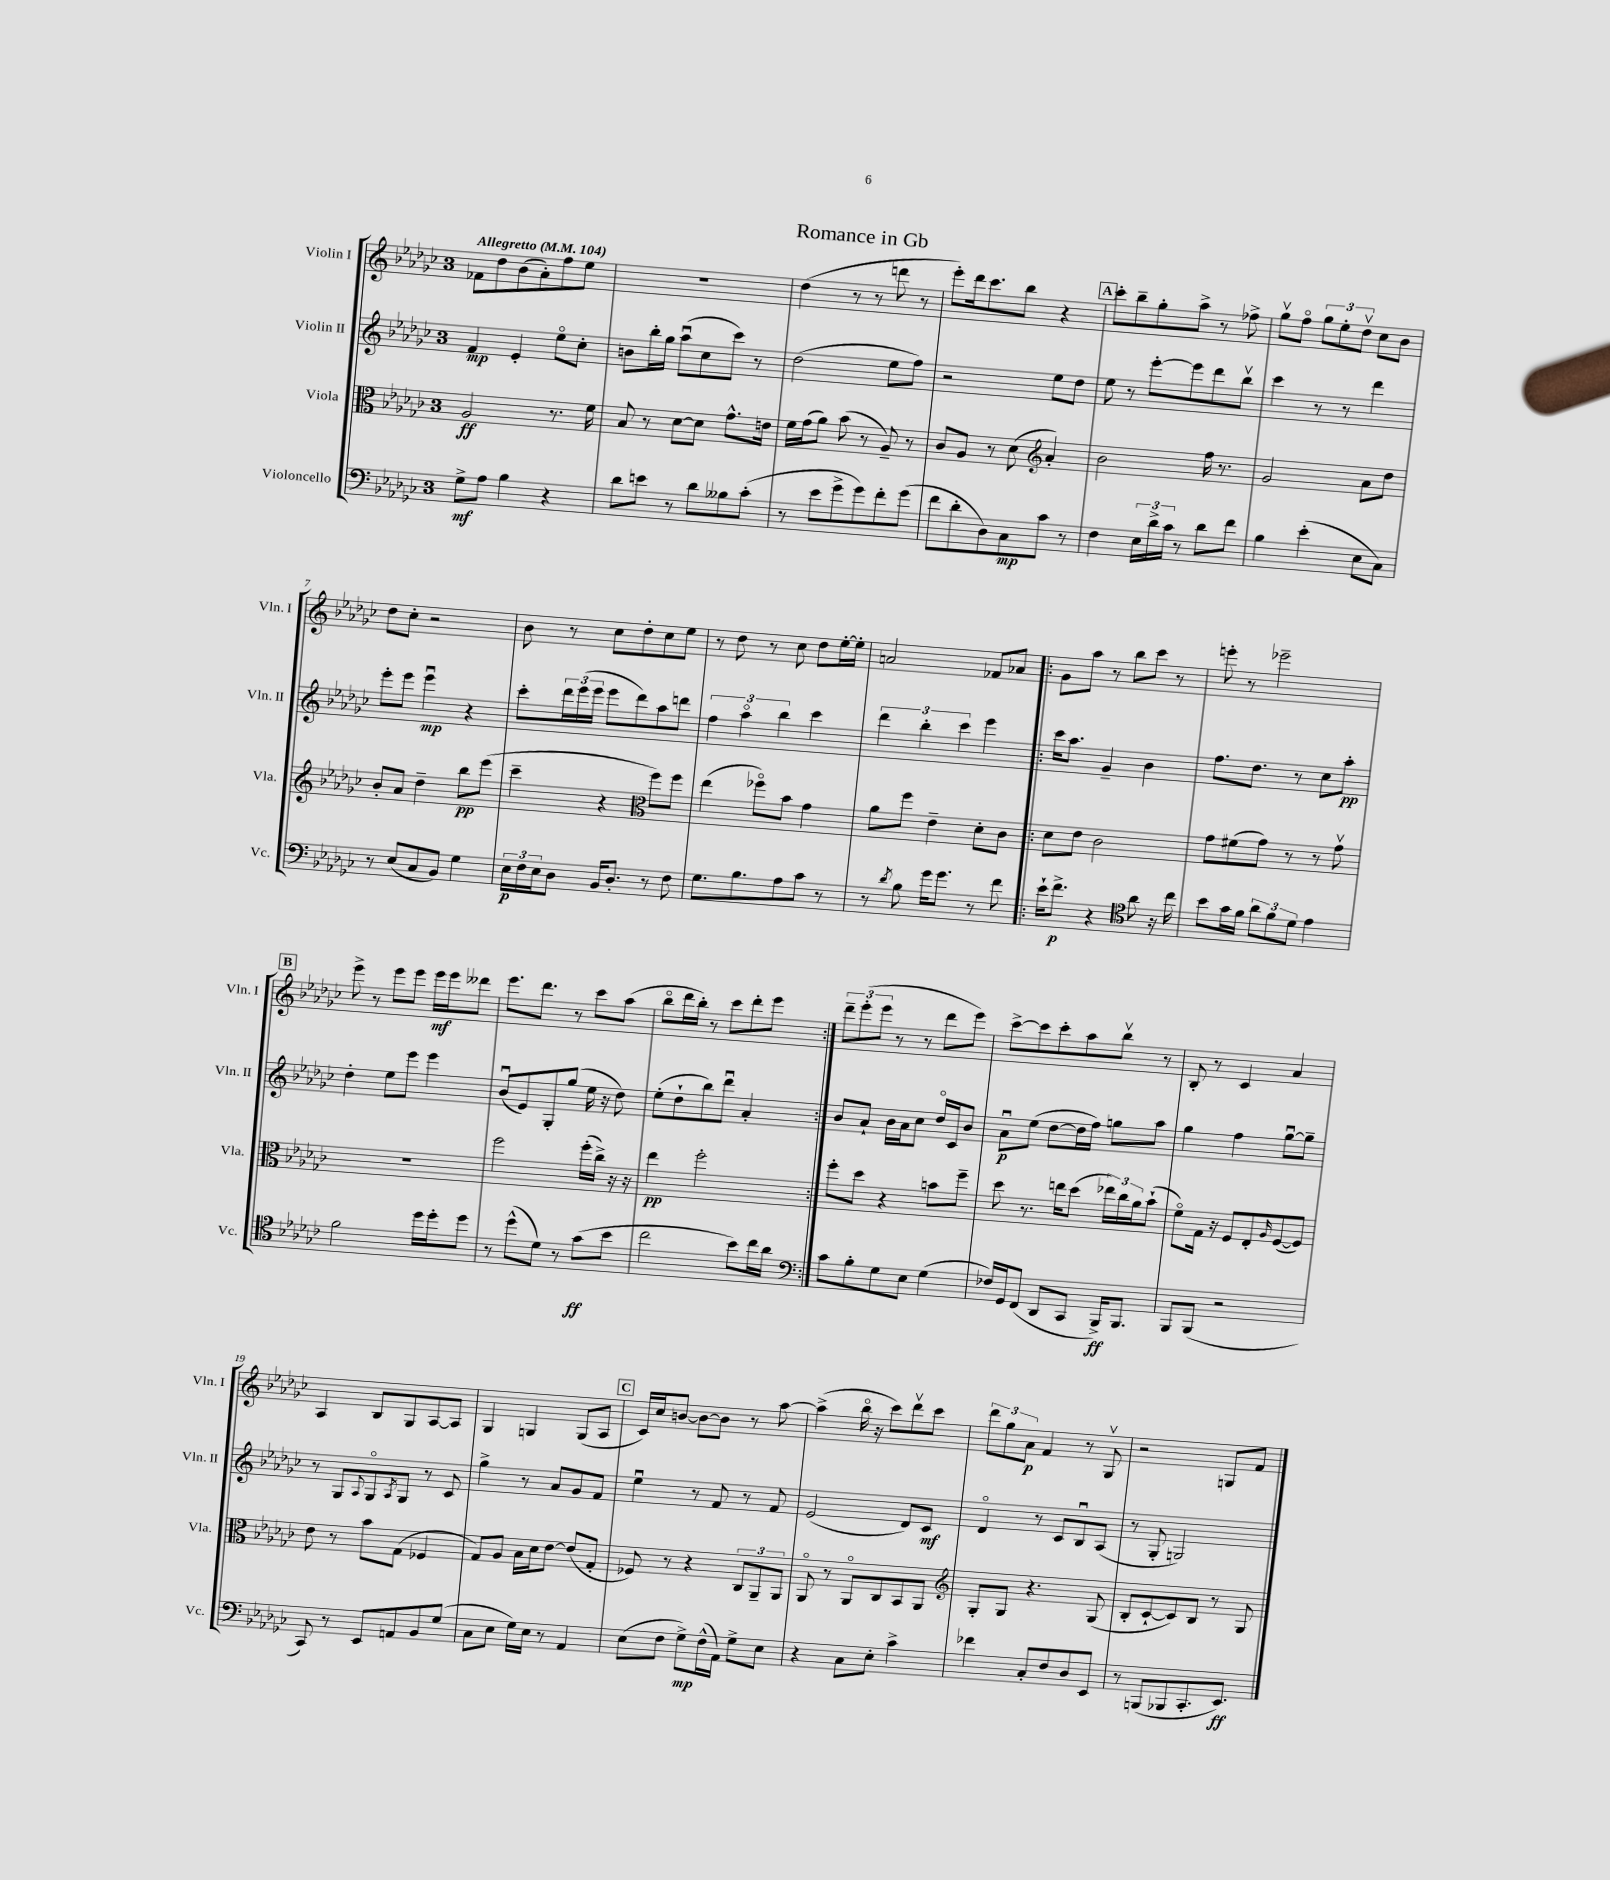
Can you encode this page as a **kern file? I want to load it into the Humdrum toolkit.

**kern	**dynam	**kern	**dynam	**kern	**dynam	**kern	**dynam
*part4	*part4	*part3	*part3	*part2	*part2	*part1	*part1
*staff4	*staff4	*staff3	*staff3	*staff2	*staff2	*staff1	*staff1
*I"Violoncello	*	*I"Viola	*	*I"Violin II	*	*I"Violin I	*
*I'Vc.	*	*I'Vla.	*	*I'Vln. II	*	*I'Vln. I	*
*clefF4	*	*clefC3	*	*clefG2	*	*clefG2	*
*k[b-e-a-d-g-c-]	*	*k[b-e-a-d-g-c-]	*	*k[b-e-a-d-g-c-]	*	*k[b-e-a-d-g-c-]	*
*M3/4	*	*M3/4	*	*M3/4	*	*M3/4	*
*MM104	*	*MM104	*	*MM104	*	*MM104	*
=1	=1	=1	=1	=1	=1	=1	=1
!	!	!	!	!	!	!LO:TX:a:B:t=Allegretto	!
8G-^\L	mf	2A-/	ff	4f/	mp	8f-X\L	.
8A-\J	.	.	.	.	.	8dd-\	.
4B-\	.	.	.	4e-'/	.	(8b-\	.
.	.	.	.	.	.	8a-'\)	.
4r	.	8.r	.	8ee-\L	.	8ff\	.
.	.	.	.	8cc-'\J	.	8ee-\J	.
.	.	16f\	.	.	.	.	.
=2	=2	=2	=2	=2	=2	=2	=2
8d-\L	.	8B-/	.	8bn\L	.	2.r	.
8en\J	.	8r	.	16bb-'\L	.	.	.
.	.	.	.	16gg-\JJ	.	.	.
8r	.	[8d-\L	.	(8aa-u\L	.	.	.
8d-\L	.	8d-\J]	.	8cc-\	.	.	.
8B--X\	.	8.g-^^\L	.	8ccc-\J)	.	.	.
(8c-'\J	.	.	.	8r	.	.	.
.	.	16en\Jk	.	.	.	.	.
=3	=3	=3	=3	=3	=3	=3	=3
8r	.	16f\LL	.	(2dd-\	.	(4dd-\	.
.	.	(16g-\J	.	.	.	.	.
8e-\L	.	8a-\J)	.	.	.	.	.
8g-^\	.	(8b-\	.	.	.	8r	.
8g-\)	.	8r	.	.	.	8r	.
8f'\	.	8A-~/)	.	8ee-\L	.	8dddn\	.
(8g-\J	.	8r	.	8ff\J)	.	8r	.
=4	=4	=4	=4	=4	=4	=4	=4
8f\L	.	8c-/L	.	2r	.	8eee-'\L)	.
8d-'\	.	8A-/J	.	.	.	16ddd-\k	.
.	.	.	.	.	.	8.ccc-\	.
8D-\)	.	8r	.	.	.	.	.
8C-\	mp	(8d-\	.	.	.	8bb-\J	.
*	*	*clefG2	*	*	*	*	*
8c-\J	.	4a-'/)	.	8ee-\L	.	4r	.
8r	.	.	.	8dd-\J	.	.	.
!!LO:REH:place=s1:t=A
=5	=5	=5	=5	=5	=5	=5	=5
4F\	.	2b-\	.	8ee-\	.	8ccc-'\L	.
.	.	.	.	8r	.	8bb-~\	.
24E-\LL	.	.	.	[8eee-'\L	.	8gg-'\	.
24d-^\	.	.	.	.	.	.	.
24c-\JJ	.	.	.	.	.	.	.
8r	.	.	.	8eee-\]	.	8aa-^\J	.
8d-\L	.	16ff\	.	8ddd-\	.	8r	.
.	.	8.r	.	.	.	.	.
8f\J	.	.	.	8bb-v\J	.	8ff-X^\	.
=6	=6	=6	=6	=6	=6	=6	=6
4B-\	.	2g-/	.	4ccc-\	.	8gg-v\L	.
.	.	.	.	.	.	8ff\J	.
(4e-'\	.	.	.	8r	.	12gg-\L	.
.	.	.	.	.	.	12ee-'\	.
.	.	.	.	8r	.	.	.
.	.	.	.	.	.	12dd-v\J	.
8E-\L	.	8a-\L	.	4ddd-\	.	8cc-\L	.
8C-\J)	.	8dd-\J	.	.	.	8b-\J	.
!!LO:LB:g=z
=7	=7	=7	=7	=7	=7	=7	=7
8r	.	8b-'/L	.	8eee-'\L	.	8dd-\L	.
(8E-/L	.	8a-/J	.	8eee-\J	.	8cc-'\J	.
8C-/	.	4dd-~\	.	4eee-u\	mp	2r	.
8BB-/J)	.	.	.	.	.	.	.
4G-\	.	8bb-\L	pp	4r	.	.	.
.	.	(8eee-\J	.	.	.	.	.
=8	=8	=8	=8	=8	=8	=8	=8
24E-\LL	p	4ccc-~\	.	8ccc-'\L	.	8b-\	.
24F\	.	.	.	.	.	.	.
24E-\J	.	.	.	.	.	.	.
8D-\J	.	.	.	24ddd-\L	.	8r	.
.	.	.	.	(24eee-\	.	.	.
.	.	.	.	24eee-\JJ	.	.	.
16BB-/KL	.	4r	.	8eee-\L	.	8cc-\L	.
8.D-'/J	.	.	.	.	.	.	.
.	.	.	.	8ddd-\)	.	8dd-'\	.
*	*	*clefC3	*	*	*	*	*
8r	.	8ff\L)	.	8aa-\	.	8cc-\	.
8F\	.	8ff\J	.	8dddn\J	.	8ee-\J	.
=9	=9	=9	=9	=9	=9	=9	=9
8.G-\L	.	(4ee-\	.	6ff\	.	8r	.
.	.	.	.	.	.	8dd-\	.
.	.	.	.	6aa-\	.	.	.
8.B-\	.	.	.	.	.	.	.
.	.	8ff-X\L)	.	.	.	8r	.
.	.	.	.	6bb-\	.	.	.
8A-\	.	8b-\J	.	.	.	8cc-\	.
8c-\J	.	4g-\	.	4ccc-\	.	8dd-\L	.
8r	.	.	.	.	.	[16ee-'\L	.
.	.	.	.	.	.	16ee-'\JJ]	.
=10	=10	=10	=10	=10	=10	=10	=10
8r	.	8a-\L	.	6ddd-\	.	2an/	.
8qd-/	.	.	.	.	.	.	.
8B-\	.	8ff\J	.	.	.	.	.
.	.	.	.	6bb-'\	.	.	.
16g-\KL	.	4e-~\	.	.	.	.	.
8.g-\J	.	.	.	.	.	.	.
.	.	.	.	6ccc-\	.	.	.
8r	.	8d-'\L	.	4eee-\	.	8f-X/L	.
8f\	.	8c-\J	.	.	.	8a-X/J	.
=11!|:	=11!|:	=11!|:	=11!|:	=11!|:	=11!|:	=11!|:	=11!|:
16e-`\KL	.	8d-\L	.	16ccc-\KL	.	8g-\L	.
8.f^\J	p	.	.	8.aa-\J	.	.	.
.	.	8e-\J	.	.	.	8aa-\J	.
4r	.	2c-\	.	4g-~/	.	8r	.
.	.	.	.	.	.	8bb-\L	.
*clefC4	*	*	*	*	*	*	*
8a-\	.	.	.	4b-\	.	8ccc-\J	.
16r	.	.	.	.	.	8r	.
16cc-\	.	.	.	.	.	.	.
=12	=12	=12	=12	=12	=12	=12	=12
8b-\L	.	8g-\L	.	8.ff\L	.	8eeen'\	.
16g-\L	.	(8f#X\	.	.	.	8r	.
16f\JJ	.	.	.	8.dd-\J	.	.	.
12a-\L	.	8g-\J)	.	.	.	2eee-X~\	.
12f\	.	.	.	.	.	.	.
.	.	8r	.	8r	.	.	.
12d-\J	.	.	.	.	.	.	.
4e-\	.	8r	.	8cc-\L	.	.	.
.	.	8g-v\	.	8aa-'\J	pp	.	.
!!LO:LB:g=z
!!LO:REH:place=s1:t=B
=13	=13	=13	=13	=13	=13	=13	=13
2f\	.	2.r	.	4dd-'\	.	8eee-^\	.
.	.	.	.	.	.	8r	.
.	.	.	.	8ee-\L	.	8eee-\L	.
.	.	.	.	8eee-\J	.	8eee-\J	.
16dd-\LL	.	.	.	4eee-\	.	16eee-\LL	mf
16dd-'\J	.	.	.	.	.	16eee-\J	.
8dd-\J	.	.	.	.	.	8ddd--X\J	.
=14	=14	=14	=14	=14	=14	=14	=14
8r	.	2ff\	.	(8b-u/L	.	8.eee-\L	.
(8dd-^^\L	.	.	.	8e-/)	.	.	.
.	.	.	.	.	.	8.ddd-\J	.
8d-\J)	.	.	.	8G-'/	.	.	.
8r	.	.	.	(8gg-/J	.	8r	.
(8g-\L	ff	(16ff'\LL	.	16ee-\	.	8ccc-\L	.
.	.	16cc-^\JJ)	.	16r	.	.	.
8b-\J	.	16r	.	8dd-\)	.	(8aa-\J	.
.	.	16r	.	.	.	.	.
=15	=15	=15	=15	=15	=15	=15	=15
2cc-\	.	4ee-\	pp	(8ee-'\L	.	8bb-\L	.
.	.	.	.	8dd-`\	.	16ddd-\L	.
.	.	.	.	.	.	16bb-'\JJ)	.
.	.	2ff'\	.	8bb-\)	.	8r	.
.	.	.	.	8ddd-u\J	.	8ccc-\L	.
8b-\L)	.	.	.	4a-'/	.	8ddd-'\	.
16cc-\L	.	.	.	.	.	8eee-\J	.
16a-\JJ	.	.	.	.	.	.	.
=16:|!	=16:|!	=16:|!	=16:|!	=16:|!	=16:|!	=16:|!	=16:|!
*clefF4	*	*	*	*	*	*	*
8c-\L	.	8ff'\L	.	8b-/L	.	12ddd-~\L	.
.	.	.	.	.	.	(12eee-'\	.
8B-'\	.	8dd-\J	.	8a-`/J	.	.	.
.	.	.	.	.	.	12eee-\J	.
8G-\	.	4r	.	16b-\LL	.	8r	.
.	.	.	.	16a-\J	.	.	.
8E-\J	.	.	.	8cc-\J	.	8r	.
(4G-\	.	8bn\L	.	16dd-/LL	.	8ddd-\L	.
.	.	.	.	16c-/J	.	.	.
.	.	8ff~\J	.	8b-/J	.	8eee-\J)	.
=17	=17	=17	=17	=17	=17	=17	=17
16F-X/LL)	.	8dd-\	.	8a-u\L	p	[8ccc-^\L	.
16GG-/J	.	.	.	.	.	.	.
(8FF/J	.	8.r	.	(8ee-\J	.	8ccc-\]	.
8DD-/L	.	.	.	[8dd-\L	.	8ccc-'\	.
.	.	16een\KL	.	.	.	.	.
8CC-/J	.	(8dd-\J	.	16dd-\L]	.	8aa-\	.
.	.	.	.	16ff\JJ)	.	.	.
16BBB-^/KL)	ff	24ee-X\LL)	.	8ggn\L	.	8bb-v\J	.
.	.	24cc-\	.	.	.	.	.
8.BBB-/J	.	.	.	.	.	.	.
.	.	24a-\J	.	.	.	.	.
.	.	(8b-`\J	.	8aa-\J	.	8r	.
=18	=18	=18	=18	=18	=18	=18	=18
8BBB-/L	.	8f\L)	.	4gg-\	.	8B-'/	.
(8BBB-/J	.	16G-\Jk	.	.	.	8r	.
.	.	16r	.	.	.	.	.
2r	.	8F/L	.	4ff\	.	4c-/	.
.	.	8E-'/	.	.	.	.	.
.	.	16qqA-/	.	.	.	.	.
.	.	([8F/	.	[8gg-u\L	.	4a-/	.
.	.	8F/J])	.	8gg-~\J]	.	.	.
!!LO:LB:g=z
=19	=19	=19	=19	=19	=19	=19	=19
8CC-/)	.	8e-\	.	8r	.	4A-/	.
8r	.	8r	.	8G-/L	.	.	.
.	.	.	.	8qqA-/	.	.	.
8EE-/L	.	8b-\L	.	8G-/	.	8B-/L	.
.	.	.	.	8qA-/	.	.	.
8AAn/	.	(8G-\J	.	8G-/J	.	8G-/	.
8BB-/	.	4F-X/	.	8r	.	[8A-/	.
(8G-/J	.	.	.	8c-/	.	8A-/J]	.
=20	=20	=20	=20	=20	=20	=20	=20
8C-\L	.	8G-/L)	.	4gg-^\	.	4G-/	.
8E-\J	.	8A-/J	.	.	.	.	.
16G-\LL)	.	16B-\LL	.	8r	.	4Gn/	.
16E-\JJ	.	16d-\J	.	.	.	.	.
8r	.	[8e-\J	.	8a-/L	.	.	.
4AA-/	.	(8e-/L]	.	8g-/	.	(8G/L	.
.	.	8G-'/J	.	8f/J	.	8A-/J	.
!!LO:REH:place=s1:t=C
=21	=21	=21	=21	=21	=21	=21	=21
(8E-\L	.	8F-X/)	.	4ee-u\	.	16c-/LL)	.
.	.	.	.	.	.	16cc-/J	.
8F\J	.	8r	.	.	.	[8bn/J	.
8G-^\L)	mp	4r	.	8r	.	8b\L_	.
(16F^^\L	.	.	.	8f/	.	8b\J]	.
16AA-\JJ)	.	.	.	.	.	.	.
8G-^\L	.	12C-/L	.	8r	.	8r	.
.	.	12AA-~/	.	.	.	.	.
8E-\J	.	.	.	8f/	.	[8aa-\	.
.	.	12AA-/J	.	.	.	.	.
=22	=22	=22	=22	=22	=22	=22	=22
4r	.	8AA-/	.	(2e-/	.	(4aa-^\]	.
.	.	8r	.	.	.	.	.
8C-\L	.	8AA-/L	.	.	.	16bb-\	.
.	.	.	.	.	.	16r	.
8E-'\J	.	8C-/	.	.	.	8ccc-\L)	.
4c-^\	.	8BB-/	.	8d-/L)	.	8ddd-v\	.
.	.	8AA-/J	.	8c-/J	mf	8ccc-\J	.
=23	=23	=23	=23	=23	=23	=23	=23
*	*	*clefG2	*	*	*	*	*
4f-X\	.	8G-'/L	.	4d-/	.	12ddd-\L	.
.	.	.	.	.	.	12gg-\	.
.	.	8G-/J	.	.	.	.	.
.	.	.	.	.	.	12a-\J	p
8C-'/L	.	4.r	.	8r	.	4f/	.
8F/	.	.	.	8c-/L	.	.	.
8D-/	.	.	.	8B-u/	.	8r	.
8EE-/J	.	(8G-/	.	(8A-/J	.	8G-v/	.
=24	=24	=24	=24	=24	=24	=24	=24
8r	.	8B-'/L	.	8r	.	2r	.
(8BBBn/L	.	[8c-`/	.	8G-'/	.	.	.
8BBB-X/	.	8c-/])	.	2Gn/)	.	.	.
8.CC-'/	.	8B-/J	.	.	.	.	.
.	.	8r	.	.	.	8Gn/L	.
8.EE-/J)	ff	.	.	.	.	.	.
.	.	8G-/	.	.	.	8f/J	.
==	==	==	==	==	==	==	==
*-	*-	*-	*-	*-	*-	*-	*-
